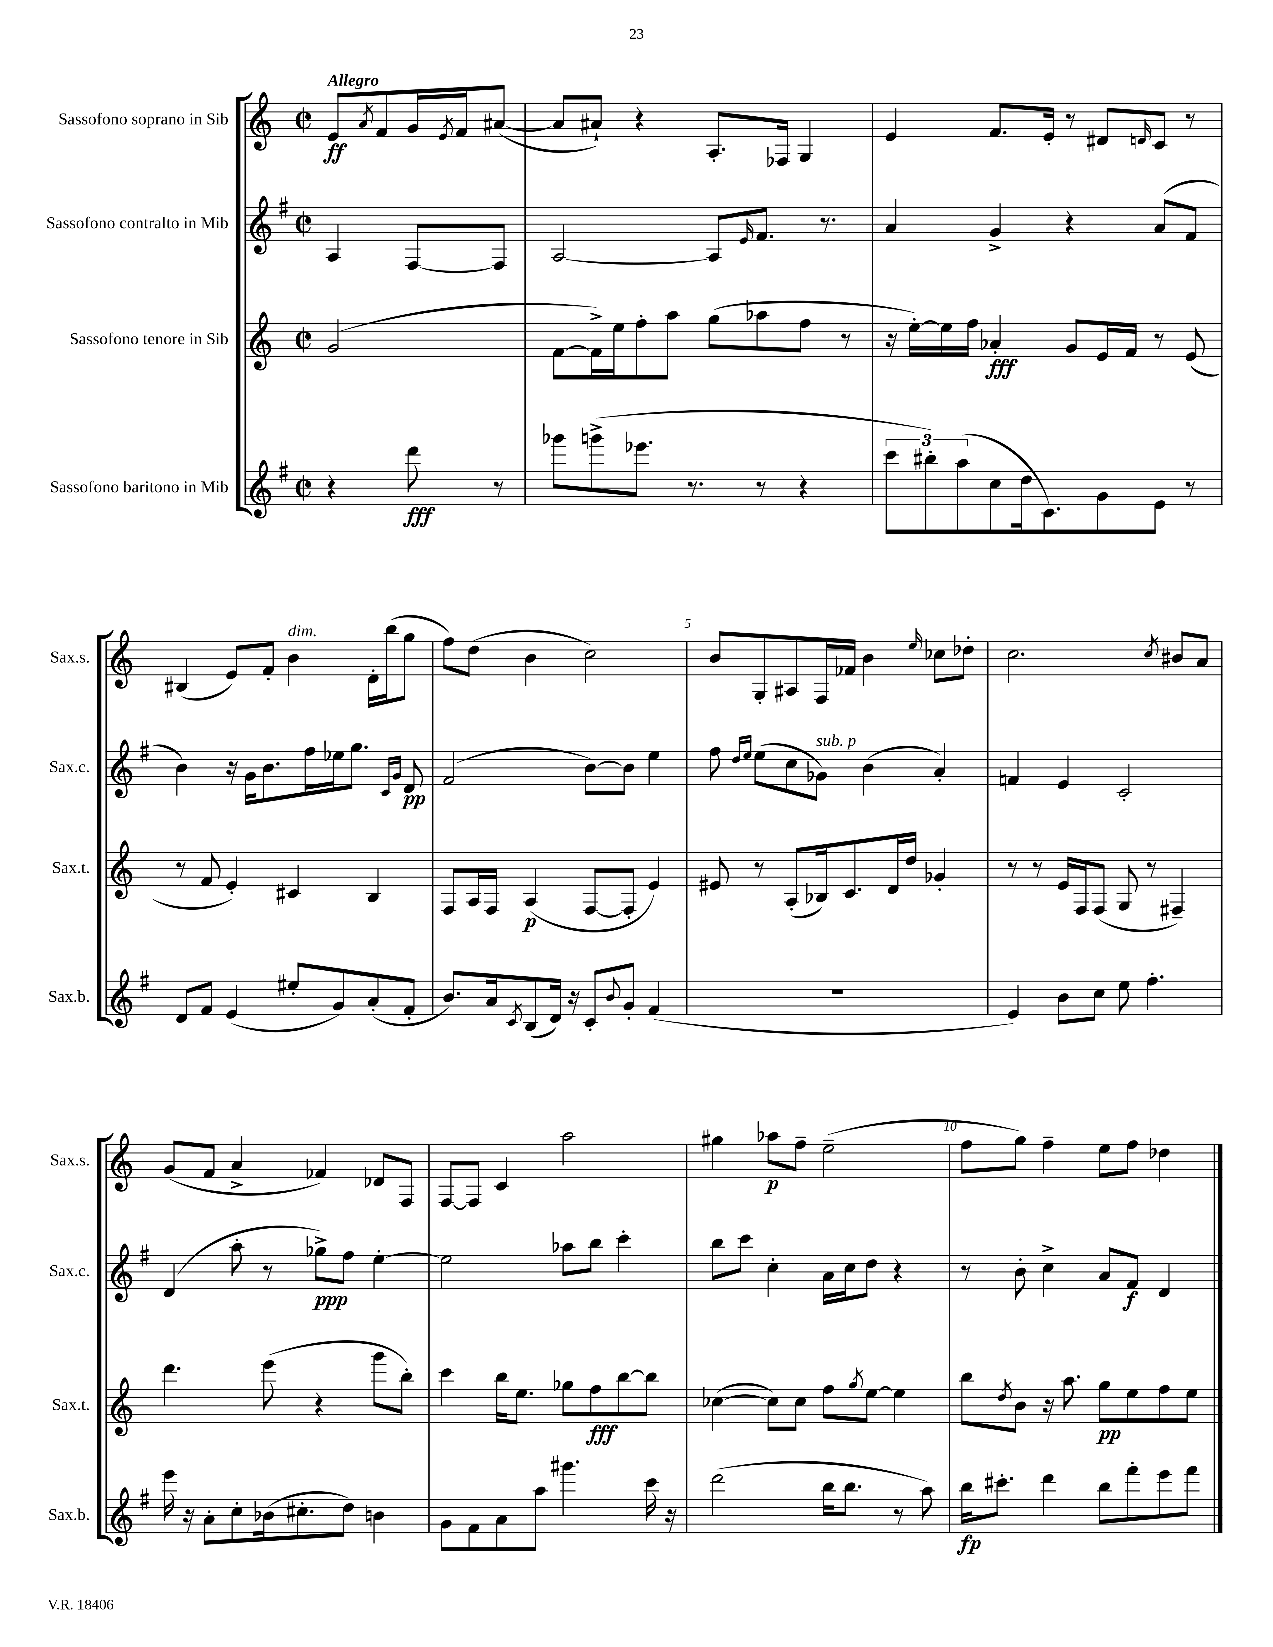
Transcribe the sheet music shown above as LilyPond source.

<<
\new StaffGroup <<
\new Staff = "s0" \with { instrumentName = "Sassofono soprano in Sib" shortInstrumentName = "Sax.s." } {
    \clef treble \key c \major \defaultTimeSignature \time 2/2 \partial 2 \tempo "Allegro"
    e'8\ff \acciaccatura { a'8 } f'8 g'16 \acciaccatura { e'8 } f'16 ais'8~( |
    ais'8 ais'8-!) r4 a8.-. fes16 g4 |
    e'4 f'8. e'16-. r8 dis'8 \grace { d'16 } c'8 r8 |
    bis4( e'8) f'8-. b'4^\markup { \italic "dim." } d'16-. b''16( g''8 |
    f''8) d''8( b'4 c''2) |
    b'8 g8-. ais8 f16 fes'16 b'4 \grace { e''16 } ces''8 des''8-. |
    c''2. \acciaccatura { c''8 } bis'8 a'8 |
    g'8( f'8 a'4-> fes'4) des'8 f8 |
    f8~ f8 c'4 a''2 |
    gis''4 aes''8\p f''8-- e''2--( |
    f''8 g''8) f''4-- e''8 f''8 des''4 \bar "|." |
}
\new Staff = "s1" \with { instrumentName = "Sassofono contralto in Mib" shortInstrumentName = "Sax.c." } {
    \clef treble \key g \major \defaultTimeSignature \time 2/2 \partial 2
    a4 fis8~ fis8 |
    a2~ a8 \grace { e'16 } fis'8. r8. |
    a'4 g'4-> r4 a'8( fis'8 |
    b'4) r16 g'16 b'8. fis''16 ees''16 g''8. \grace { c'16 g'16 } d'8\pp |
    fis'2( b'8~) b'8 e''4 |
    fis''8 \grace { d''16 e''16 } e''8( c''8 ges'8^\markup { \italic "sub. p" }) b'4( a'4-.) |
    f'4 e'4 c'2-. |
    d'4( a''8-. r8 ges''8->\ppp) fis''8 e''4~-. |
    e''2 aes''8 b''8 c'''4-. |
    b''8 c'''8 c''4-. a'16 c''16 d''8 r4 |
    r8 b'8-. c''4-> a'8 fis'8\f d'4 \bar "|." |
}
\new Staff = "s2" \with { instrumentName = "Sassofono tenore in Sib" shortInstrumentName = "Sax.t." } {
    \clef treble \key c \major \defaultTimeSignature \time 2/2 \partial 2
    g'2( |
    f'8~ f'16->) e''16 f''8-. a''8 g''8( aes''8 f''8 r8 |
    r16 e''16~-.) e''16 f''16 aes'4-.\fff g'8 e'16 f'16 r8 e'8( |
    r8 f'8 e'4-.) cis'4 b4 |
    f8 a16 f16 a4\p( f8~ f8-. e'4) |
    eis'8 r8 a8-.( bes16) c'8. d'16 d''16 ges'4-. |
    r8 r8 e'16 f16 f8( g8 r8 fis4--) |
    d'''4. e'''8( r4 g'''8 b''8-.) |
    c'''4 b''16 e''8. ges''8 f''8\fff b''8~ b''8 |
    ces''4~( ces''8) ces''8 f''8 \acciaccatura { g''8 } e''8~ e''4 |
    b''8 \acciaccatura { d''8 } b'8 r16 a''8. g''8\pp e''8 f''8 e''8 \bar "|." |
}
\new Staff = "s3" \with { instrumentName = "Sassofono baritono in Mib" shortInstrumentName = "Sax.b." } {
    \clef treble \key g \major \defaultTimeSignature \time 2/2 \partial 2
    r4 d'''8\fff r8 |
    ges'''8 g'''8->( ees'''8. r8. r8 r4 |
    \tuplet 3/2 { c'''8 bis''8-.) a''8( } c''8 d''16 c'8.) g'8 e'8 r8 |
    d'8 fis'8 e'4( eis''8-. g'8) a'8-.( fis'8-. |
    b'8.) a'16 \acciaccatura { c'8 } b8( d'16) r16 c'8-. \appoggiatura { b'8 } g'8-. fis'4( |
    R1 |
    e'4) b'8 c''8 e''8 fis''4.-. |
    e'''16 r16 a'8-. c''8-. bes'16( cis''8.-. d''8) b'4 |
    g'8 fis'8 a'8 a''8 gis'''4. c'''16 r16 |
    d'''2( b''16 b''8. r8 a''8) |
    b''16\fp cis'''8.-. d'''4 b''8 fis'''8-. e'''8 fis'''8 \bar "|." |
}
>>
>>
\layout { \context { \Score \override BarNumber.break-visibility = ##(#f #t #t) barNumberVisibility = #(every-nth-bar-number-visible 5) } }
